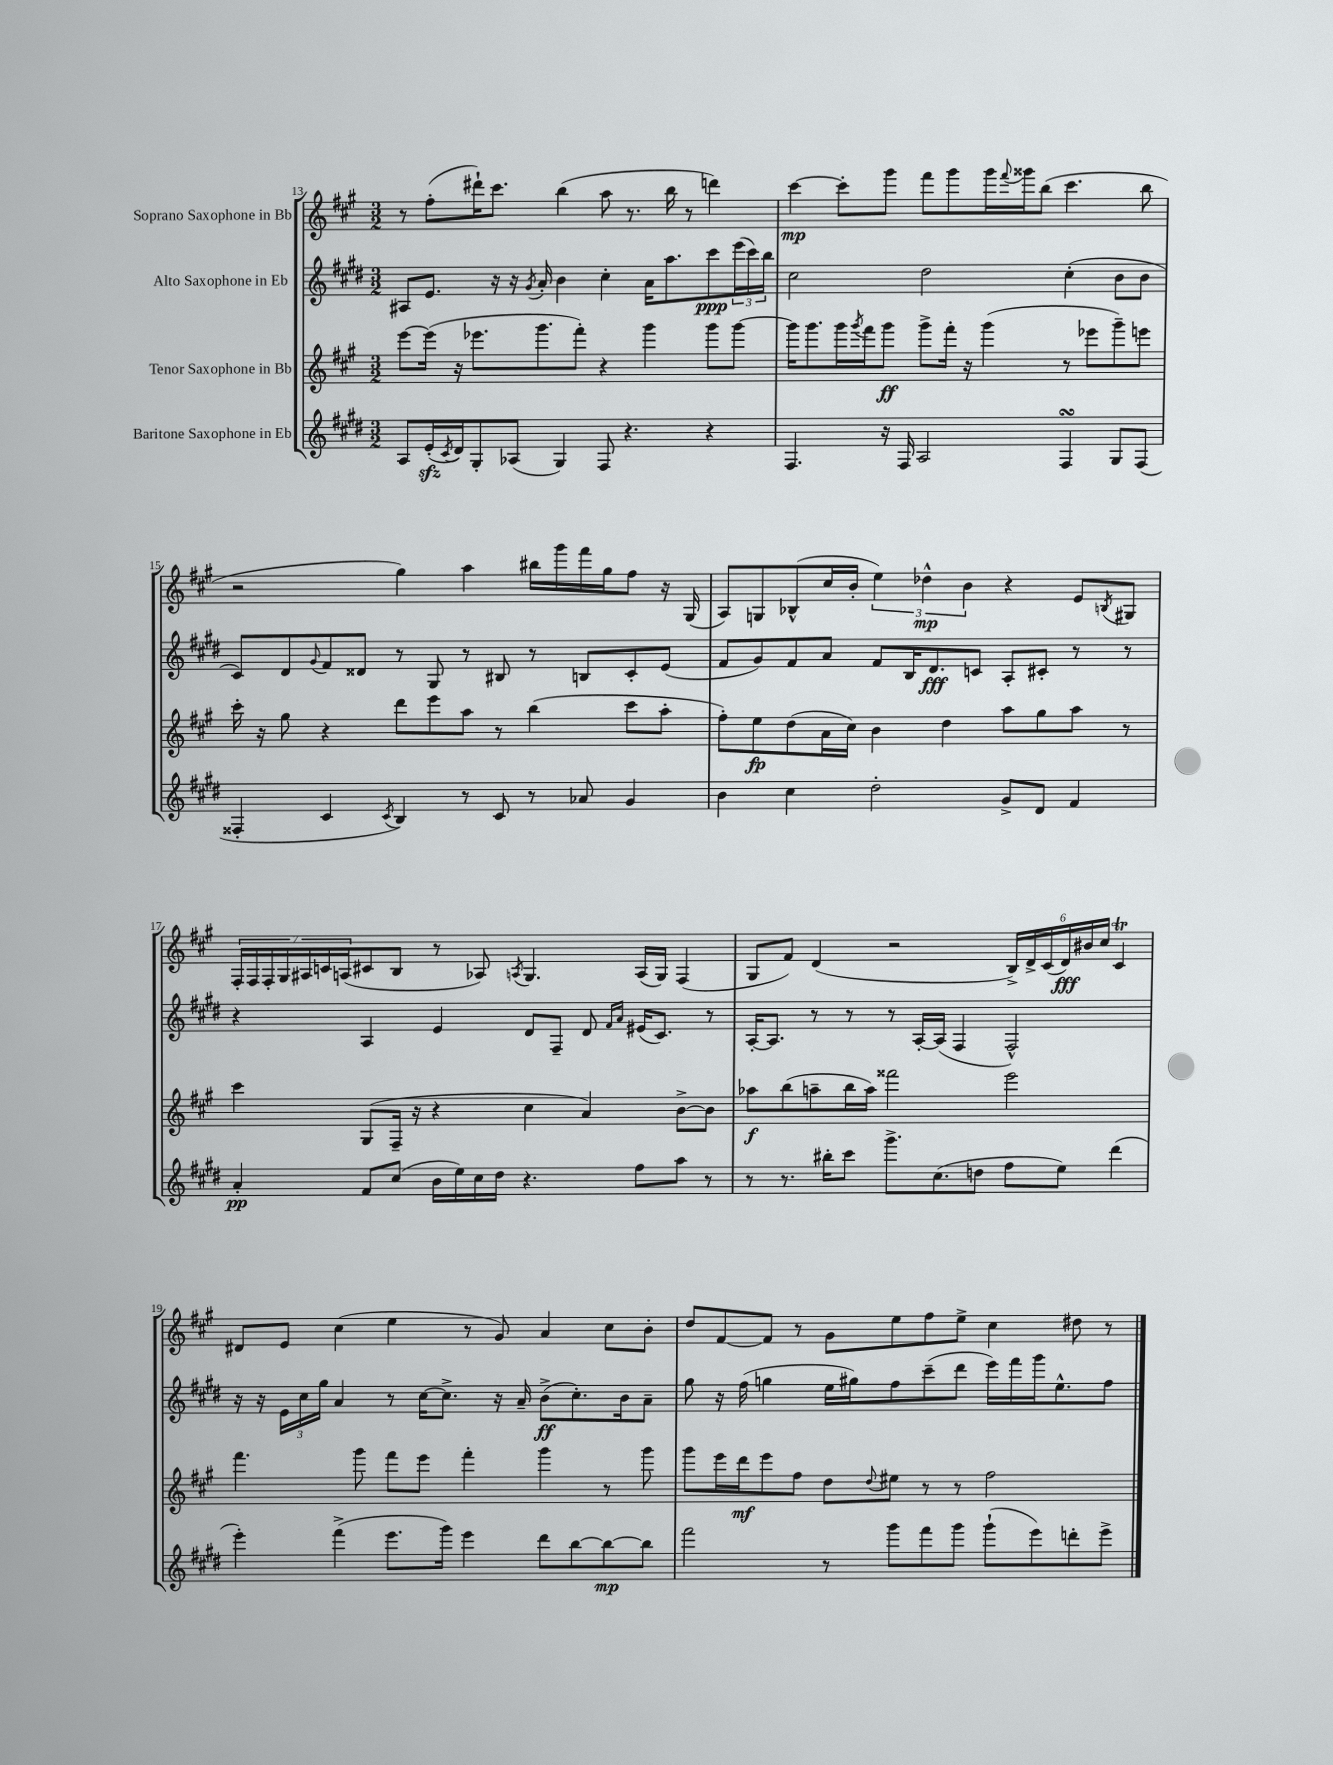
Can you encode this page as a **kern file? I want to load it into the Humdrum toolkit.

**kern	**kern	**kern	**kern
*staff4	*staff3	*staff2	*staff1
*clefG2	*clefG2	*clefG2	*clefG2
*k[f#c#g#d#]	*k[f#c#g#]	*k[f#c#g#d#]	*k[f#c#g#]
*M3/2	*M3/2	*M3/2	*M3/2
8A	[8eee	8A#	8r
(16e'	(16eee]	8.e	(8ff#'
8qc#	.	.	.
16d#)	16r	.	.
8G#'	8.eee-	.	16ddd#`)
.	.	16r	8.ccc#
(8A-	.	16r	.
.	.	8qg#	.
.	8.ggg#	16a'	.
4G#)	.	4b	(4bb
.	8fff#')	.	.
8F#	4r	4cc#'	8aa
4.r	.	.	8.r
.	4ggg#	16a	.
.	.	8.aa	16bb
.	.	.	8r
4r	8ggg#	8ccc#	4ddd)
.	[8ggg#	(24eee	.
.	.	24ccc#)	.
.	.	24bb	.
=	=	=	=
4.F#	16ggg#]	2cc#	[4ccc#
.	8.ggg#	.	.
.	16ggg#	.	8ccc#']
.	8qggg#	.	.
.	16fff#	.	.
16r	8ggg#	.	8ggg#
16F#	.	.	.
2A	8ggg#^	2dd#	8fff#
.	16fff#'	.	8ggg#
.	16r	.	.
.	(4ggg#	.	16ggg#
.	.	.	8qqfff#
.	.	.	16ggg##
.	.	.	(8bb
4F#	8r	(4cc#'	4.ccc#
.	8eee-	.	.
8G#	8ggg#~)	8b	.
(8F#	8eee	8b	8bb
=	=	=	=
4F##'	16ccc#'	8c#)	2r
.	16r	.	.
.	8gg#	8d#	.
.	.	8qqg#	.
4c#	4r	8f#	.
.	.	8d##	.
8qc#	.	.	.
4B)	8ddd	8r	4gg#)
.	8eee	8G#	.
8r	8aa	8r	4aa
8c#	8r	8B#	.
8r	(4bb	8r	16bb#
.	.	.	16ggg#
8a-	.	8B	16fff#
.	.	.	16gg#
4g#	8ccc#	8c#'	8ff#
.	8aa'	(8e	16r
.	.	.	(16G#
=	=	=	=
4b	8ff#')	8f#	8A)
.	8ee	8g#)	8G
4cc#	(8dd	8f#	(8B-^^
.	16a	8a	16cc#
.	16cc#)	.	16b'
2dd#'	4b	8f#	6ee)
.	.	16B	.
.	.	.	6dd-^^
.	.	8.d#	.
.	4dd	.	.
.	.	.	6b
.	.	8c	.
8g#^	8aa	8A'	4r
8d#	8gg#	8c#'	.
4f#	8aa	8r	8e
.	.	.	8qB
.	8r	8r	8G#
=	=	=	=
4a'	4ccc#	4r	28F#'
.	.	.	28F#
.	.	.	28F#'
.	.	.	28G#
.	.	.	28A#
.	.	.	28c
.	.	.	(28A
8f#	(8G#	4A	8c#
(8cc#	16F#~	.	8B
.	16r	.	.
16b	4r	4e	8r
16ee)	.	.	.
16cc#	.	.	8A-)
16dd#	.	.	.
.	.	.	8qA
4.r	4cc#	8d#	4.G#
.	.	8F#~	.
.	4a)	8d#	.
.	.	16qqf#	.
.	.	16qqa	.
8ff#	.	(16e#	(16A
.	.	8.c#)	16G#)
8aa	[8b^	.	(4F#
8r	8b]	8r	.
=	=	=	=
8r	8aa-	[16A'	8G#
.	.	8.A]	.
8.r	(8bb	.	8f#)
.	8aa~	8r	(4d
16bb#'	.	.	.
8ccc#	16bb	8r	.
.	16aa)	.	.
8.ggg#^	2fff##	8r	2r
.	.	[16A'	.
(8.cc#	.	(16A]	.
.	.	4F#	.
8dd	.	.	.
8ff#	2eee	2F#^^)	24B^)
.	.	.	24d^
.	.	.	(24c#
8ee)	.	.	24d)
.	.	.	24b#
.	.	.	24cc#
(4ddd#	.	.	4c#
=	=	=	=
4eee')	4.fff#	16r	8d#
.	.	16r	.
.	.	24e	8e
.	.	24cc#	.
.	.	24gg#	.
(4fff#^	.	4a	(4cc#
.	8ggg#	.	.
8.eee	8fff#	8r	4ee
.	8eee	[16cc#	.
16ggg#)	.	8.cc#^]	.
4eee	4fff#'	.	8r
.	.	16r	8g#)
.	.	16a~	.
8ddd#	4ggg#	(8b^	4a
[8bb	.	8.cc#')	.
8bb_	8r	.	8cc#
.	.	16b	.
8bb]	8ggg#	8a~	8b'
=	=	=	=
2fff#	8ggg#	8gg#	8dd
.	16eee	16r	[8f#
.	16ddd	(16ff#	.
.	8eee	4gg	8f#]
.	8ff#	.	8r
8r	8dd	16ee	8g#
.	.	16gg#)	.
.	8qqdd	.	.
8ggg#	8ee#	8ff#	8ee
8fff#	8r	(8ccc#~	8ff#
8ggg#	8r	8ddd#	8ee^
(8ggg#`	2ff#	16eee)	4cc#
.	.	16fff#	.
8eee)	.	16ggg#	.
.	.	8.ee^^	.
8ddd'	.	.	8dd#
8eee^	.	8ff#	8r
==	==	==	==
*-	*-	*-	*-
